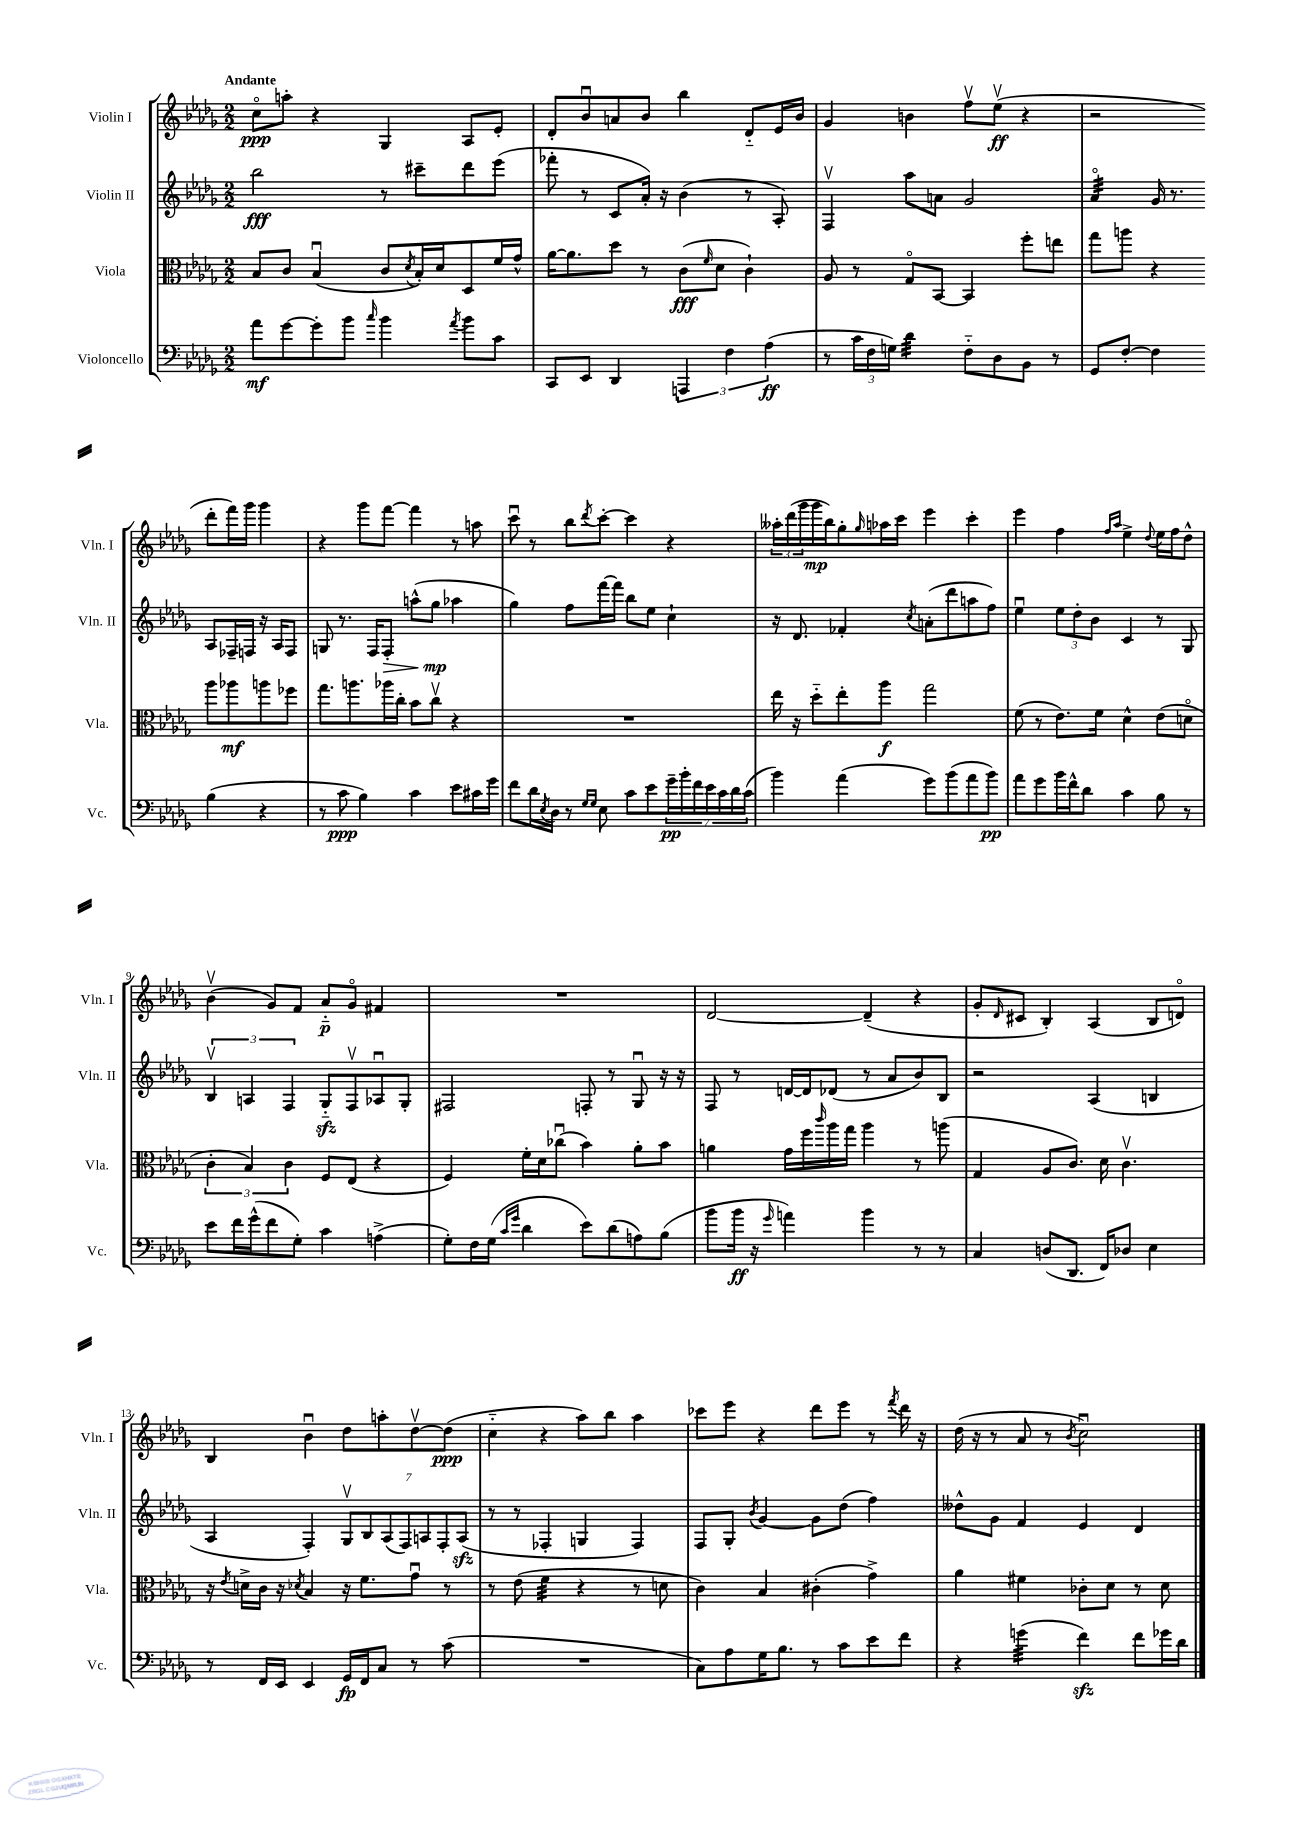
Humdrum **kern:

**kern	**kern	**kern	**kern
*staff4	*staff3	*staff2	*staff1
*clefF4	*clefC3	*clefG2	*clefG2
*k[b-e-a-d-g-]	*k[b-e-a-d-g-]	*k[b-e-a-d-g-]	*k[b-e-a-d-g-]
*M2/2	*M2/2	*M2/2	*M2/2
8a-	8B-	2bb-	8cco
[8g-	8c	.	8aa'
8g-']	(4B-u	.	4r
8b-	.	.	.
16qqcc	.	.	.
4b-	8c	8r	4G-
.	8qd-	.	.
.	16B-')	8ccc#~	.
.	16d-	.	.
8qa-	.	.	.
8b-	8D-	8ddd-	8A-
8c	16f	(8eee-	8e-'
.	16g-^^	.	.
=	=	=	=
8CC	[16a-	8fff-'	8d-'
.	8.a-]	.	.
8EE-	.	8r	8b-u
4DD-	8dd-	8c	8a
.	8r	16a-')	8b-
.	.	16r	.
6AAA	(8c	(4b-	4bb-
.	16qqf	.	.
.	8d-	.	.
6F	.	.	.
.	4c`)	8r	8d-'~
(6A-	.	.	.
.	.	8A-')	16e-
.	.	.	16b-
=	=	=	=
8r	8A-	4Fv	4g-
24c	8r	.	.
24F	.	.	.
24G)	.	.	.
4d-	8G-o	8aa-	4b
.	[8BB-	8a	.
8F'~	4BB-]	2g-	8ffv
8D-	.	.	(8ee-v
8BB-	8ff'	.	4r
8r	8ee	.	.
=	=	=	=
8GG-	8gg-	4a-o	2r
[8F'	8aa	.	.
4F]	4r	16g-	.
.	.	8.r	.
(4B-	8aa	8A-	8ddd-'
.	8aa-	16F-~	16fff)
.	.	16F	16ggg-
4r	8aa	16r	4ggg-
.	.	16A-	.
.	8ff-	8F	.
=	=	=	=
8r	8.gg-	8G	4r
8c	.	8.r	.
.	8.aa	.	.
4B-)	.	.	8ggg-
.	.	16F	.
.	16aa-	8F'	[8fff
.	16cc'	.	.
4c	8b-	(8aa^^	4fff]
.	8ccv	8gg-	.
8e-	4r	4aa-	8r
16c#	.	.	8aa
16g-	.	.	.
=	=	=	=
8f	1r	4gg-)	8cccu
16d-	.	.	8r
8qE-	.	.	.
16D-	.	.	.
8r	.	8ff	8bb-
16qqG-	.	.	.
16qqG-	.	.	8qddd-
8E-	.	[16fff	[8ccc'
.	.	16fff]	.
8c	.	8bb-	4ccc]
8e-	.	8ee-	.
28g-~	.	4cc`	4r
28b-'	.	.	.
28f	.	.	.
28e-	.	.	.
28c	.	.	.
28d-	.	.	.
(28c	.	.	.
=	=	=	=
4b-)	16ee-	16r	24aa--'
.	.	.	(24ddd-
.	16r	8.d-	.
.	.	.	24ggg-
.	8dd-'~	.	16ggg-
.	.	.	16bb-)
(4a-	8ee-'	4f-'	8gg-'
.	.	.	16qqgg-
.	8aa-	.	16aa-
.	.	.	16ccc
.	.	8qcc	.
8g-)	2gg-	(8a'	4eee-
(8b-	.	8ddd-	.
8a-	.	8aa	4ccc'
8b-)	.	8ff)	.
=	=	=	=
8a-	(8f	4ee-u	4eee-
8g-	8r	.	.
16b-	8.e-)	12ee-	4ff
16f^^	.	.	.
.	.	12dd-'	.
8d-	.	.	.
.	.	12b-	.
.	16f	.	.
.	.	.	16qqff
.	.	.	16qqaa-
4c	4d-^^	4c	4ee-^
.	.	.	8qqdd-
8B-	(8e-	8r	16ee-
.	.	.	16ff
8r	8do	8G-	8dd-^^
=	=	=	=
8e-	6c'	6B-v	(4b-v
16f	.	.	.
.	6B-)	6A	.
(16g-^^	.	.	.
8f	.	.	8g-)
.	6c	6F	.
8G-')	.	.	8f
4c	8F	8G-'~	8a-'~
.	(8E-	8Fv	8g-o
(4A^	4r	8A-u	4f#
.	.	8G-'	.
=	=	=	=
8G-')	4F)	2F#	1r
16F	.	.	.
(16G-	.	.	.
16qqc	.	.	.
16qqg-	.	.	.
4d-	16f'	.	.
.	16d-	.	.
.	(8cc-u	.	.
8e-)	4b-)	8F'	.
(8d-	.	8r	.
8A)	8a-'	8G-u	.
(8B-	8b-	16r	.
.	.	16r	.
=	=	=	=
8b-	4a	8F	[2d-
16b-	.	8r	.
16r	.	.	.
16qqg-	.	.	.
4a)	16g-	[16d	.
.	16ff	16d]	.
.	16qqccc	.	.
.	16aa-	(8d-	.
.	16gg-	.	.
4b-	4aa-	8r	(4d-~]
.	.	8a-	.
8r	8r	8b-)	4r
8r	(8aa	8B-	.
=	=	=	=
4C	4G-	2r	8g-'
.	.	.	16qqd-
.	.	.	8c#
(8D	8A-	.	4B-')
8.DD-	8.c)	.	.
.	.	(4A-	(4A-
16FF)	16d-	.	.
8D-	4.cv	.	.
4E-	.	4B	8B-
.	.	.	8do)
=	=	=	=
8r	16r	4A-	4B-
.	8qe-	.	.
.	16d^	.	.
16FF	16c	.	.
16EE-	16r	.	.
.	8qd-	.	.
4EE-	4B-	4F')	4b-u
16GG-	16r	14G-v	8dd-
16FF	8.f	.	.
.	.	14B-	.
8C	.	.	8aa'
.	.	(14A-	.
.	.	14F)	.
8r	8g-u	.	[8dd-v
.	.	14A	.
.	.	14F'	.
(8c	8r	.	(8dd-]
.	.	(14A	.
=	=	=	=
1r	8r	8r	4cc'~
.	(8e-	8r	.
.	4f	4F-'	4r
.	4r	4G	8aa-)
.	.	.	8bb-
.	8r	4F-)	4aa-
.	8d	.	.
=	=	=	=
8C)	4c)	8F	8ccc-
8A-	.	8G-'	8eee-
.	.	8qb-	.
16G-	4B-	[4g-	4r
8.B-	.	.	.
8r	(4c#'	8g-]	8ddd-
8c	.	(8dd-	8eee-
8e-	4g-^)	4ff)	8r
.	.	.	8qfff
8f	.	.	16ddd-
.	.	.	16r
=	=	=	=
4r	4a-	8dd--^^	(16dd-
.	.	.	16r
.	.	8g-	8r
(4g	4f#	4f	8a-
.	.	.	8r
.	.	.	8qb-
4f)	8c-'	4e-	2ccu)
.	8d-	.	.
8f	8r	4d-	.
16g-	8d-	.	.
16d-	.	.	.
==	==	==	==
*-	*-	*-	*-
